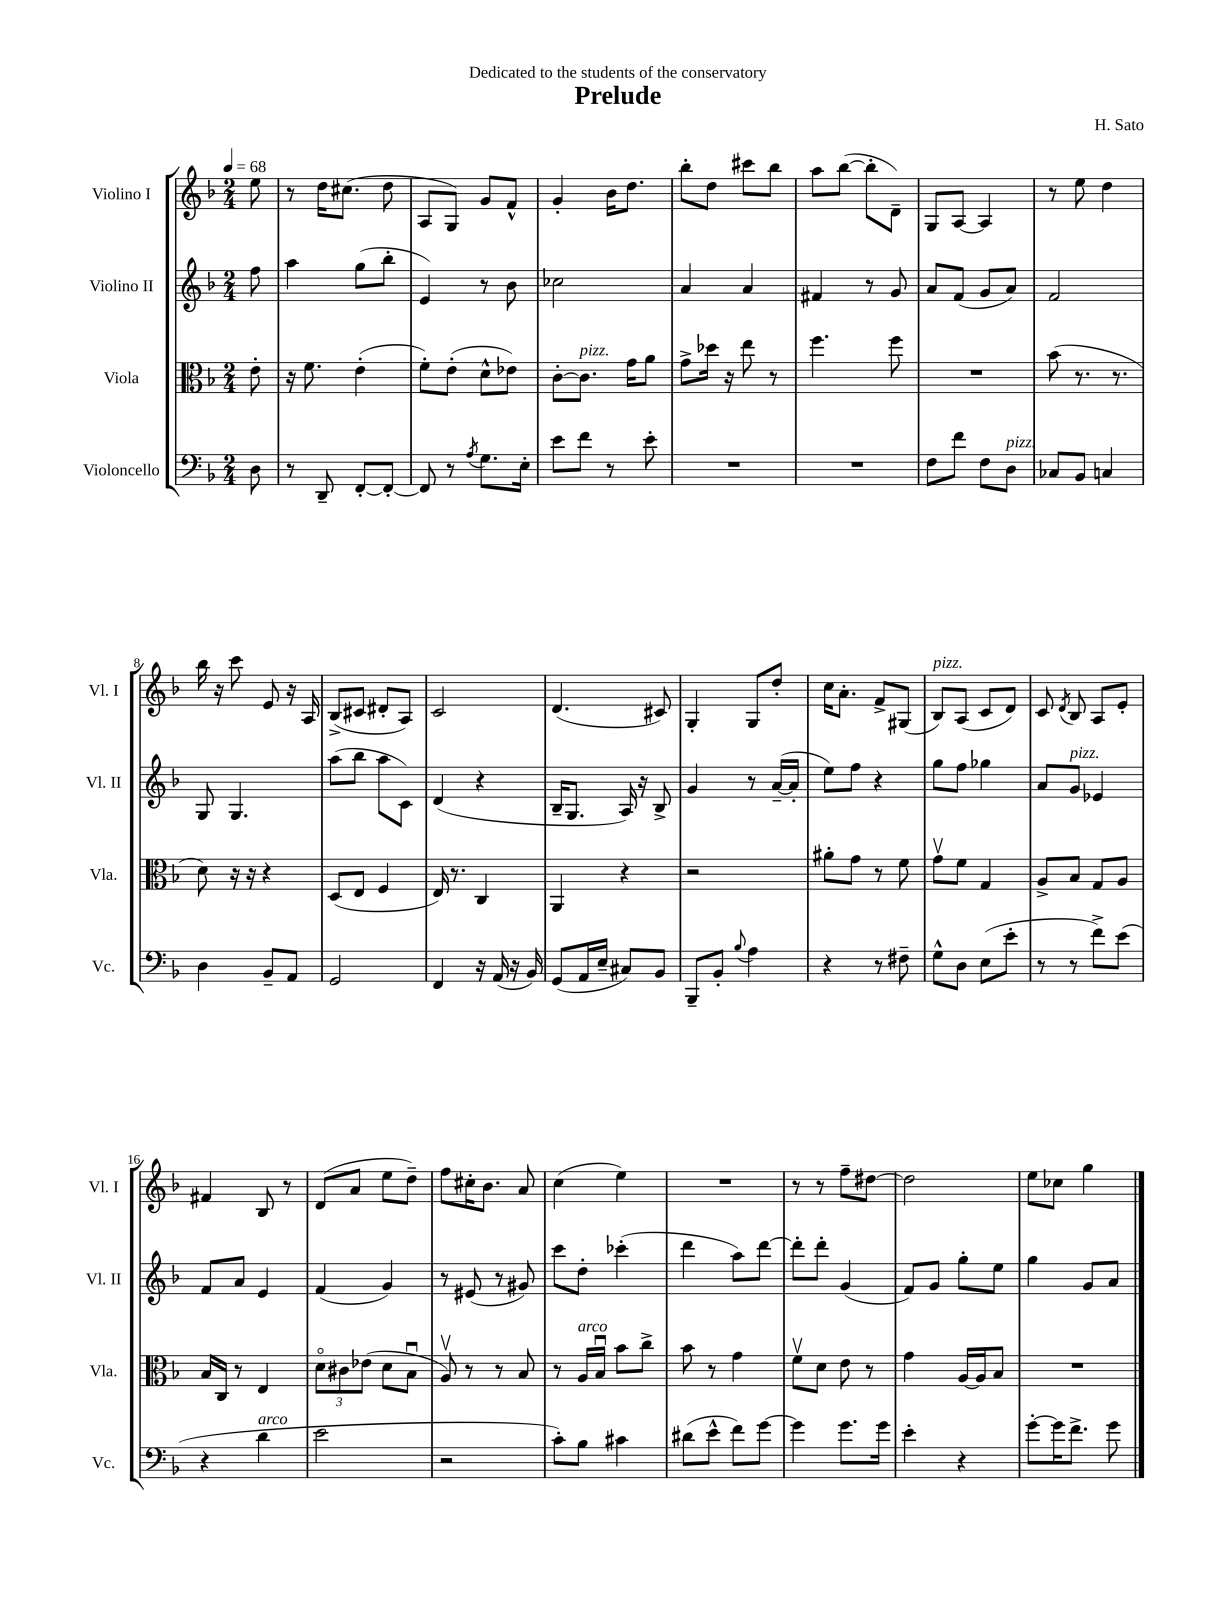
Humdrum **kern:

**kern	**kern	**kern	**kern
*staff4	*staff3	*staff2	*staff1
*clefF4	*clefC3	*clefG2	*clefG2
*k[b-]	*k[b-]	*k[b-]	*k[b-]
*M2/4	*M2/4	*M2/4	*M2/4
*MM68	*MM68	*MM68	*MM68
8D\	8e'\	8ff\	8ee\
=	=	=	=
8r	16r	4aa\	8r
.	8.f\	.	.
8DD~/	.	.	16dd\LK
.	.	.	(8.cc#\J
[8FF'/L	(4e'\	(8gg\L	.
8FF'/_J	.	8bb-'\J	8dd\
=	=	=	=
8FF/]	8f'\L)	4e/)	8A/L
8r	(8e'\J	.	8G/J)
8qA/	.	.	.
8.G\L	8d^^\L	8r	8g/L
.	8e-\J)	8b-\	8f^^/J
16E'\Jk	.	.	.
=	=	=	=
8e\L	[8c'\L	2cc-\	4g'/
8f\J	8.c\]J	.	.
8r	.	.	16b-\LK
.	16g\LK	.	8.dd\J
8e'\	8a\J	.	.
=	=	=	=
2r	8g^\L	4a/	8bb-'\L
.	16dd-\Jk	.	8dd\J
.	16r	.	.
.	8ee\	4a/	8ccc#\L
.	8r	.	8bb-\J
=	=	=	=
2r	4.ff\	4f#/	8aa\L
.	.	.	([8bb-\J
.	.	8r	8bb-'\]L
.	8ff\	8g/	8d~\J)
=	=	=	=
8F\L	2r	8a/L	8G/L
8f\J	.	(8f/J	[8A/J
8F\L	.	8g/L	4A/]
8D\J	.	8a/J)	.
=	=	=	=
8C-/L	(8b-\	2f/	8r
8BB-/J	8.r	.	8ee\
4C/	.	.	4dd\
.	8.r	.	.
=	=	=	=
4D\	8d\)	8G/	16bb-\
.	.	.	16r
.	16r	4.G/	8ccc\
.	16r	.	.
8BB-~/L	4r	.	8e/
8AA/J	.	.	16r
.	.	.	16A/
=	=	=	=
2GG/	(8D/L	(8aa\L	(8B-^/L
.	8E/J	8bb-\J	8c#/J
.	4F/	8aa\L	8d#'/L
.	.	8c\J)	8A/J)
=	=	=	=
4FF/	16E/)	(4d/	2c/
.	8.r	.	.
16r	4C/	4r	.
(16AA/	.	.	.
16r	.	.	.
16BB-/)	.	.	.
=	=	=	=
(8GG/L	4AA/	16B-~/LK	(4.d/
.	.	8.G/J	.
16AA/L	.	.	.
16E~/JJ	.	.	.
8C#/L)	4r	16A/)	.
.	.	16r	.
8BB-/J	.	8B-^/	8c#/)
=	=	=	=
8BBB-~/L	2r	4g/	4G'/
8BB-'/J	.	.	.
8qqB-/	.	.	.
4A\	.	8r	8G/L
.	.	([16a~/LL	8dd'/J
.	.	16a'/]JJ	.
=	=	=	=
4r	8a#'\L	8ee\L)	16cc\LK
.	.	.	8.a'\J
.	8g\J	8ff\J	.
8r	8r	4r	8f^/L
8F#~\	8f\	.	(8G#/J
=	=	=	=
8G^^\L	8gv\L	8gg\L	8B-/L)
8D\J	8f\J	8ff\J	(8A/J
(8E\L	4G/	4gg-\	8c/L
8e'\J	.	.	8d/J)
=	=	=	=
8r	8A^/L	8a/L	8c/
.	.	.	8qd/
8r	8B-/J	8g/J	8B-/
8f^\L)	8G/L	4e-/	8A/L
(8e\J	8A/J	.	8e'/J
=	=	=	=
4r	16B-/LL	8f/L	4f#/
.	16C/JJ	.	.
.	8r	8a/J	.
4d\	4E/	4e/	8B-/
.	.	.	8r
=	=	=	=
2e\	12do\L	(4f/	(8d/L
.	12c#\	.	.
.	.	.	8a/J
.	(12e-\J	.	.
.	8d\L	4g/)	8ee\L
.	8B-u\J	.	8dd~\J)
=	=	=	=
2r	8Av/)	8r	8ff\L
.	8r	(8e#/	16cc#'\K
.	.	.	8.b-\J
.	8r	8r	.
.	8B-/	8g#/)	8a/
=	=	=	=
8c'\L)	8r	8ccc\L	(4cc\
8B-\J	16A/LL	8dd'\J	.
.	16B-u/JJ	.	.
4c#\	8b-\L	(4ccc-'\	4ee\)
.	8cc^\J	.	.
=	=	=	=
(8d#\L	8b-\	4ddd\	2r
8e^^\J	8r	.	.
8f\L)	4g\	8aa\L)	.
[8g\J	.	[8ddd\J	.
=	=	=	=
4g\]	8fv\L	8ddd'\]L	8r
.	8d\J	8ddd'\J	8r
8.g\L	8e\	(4g/	8ff~\L
.	8r	.	[8dd#\J
16g\Jk	.	.	.
=	=	=	=
4e'\	4g\	8f/L)	2dd#\]
.	.	8g/J	.
4r	[16A/LL	8gg'\L	.
.	16A/]J	.	.
.	8B-/J	8ee\J	.
=	=	=	=
[8g'\L	2r	4gg\	8ee\L
16g\]K	.	.	8cc-\J
8.f^\J	.	.	.
.	.	8g/L	4gg\
8g\	.	8a/J	.
==	==	==	==
*-	*-	*-	*-
